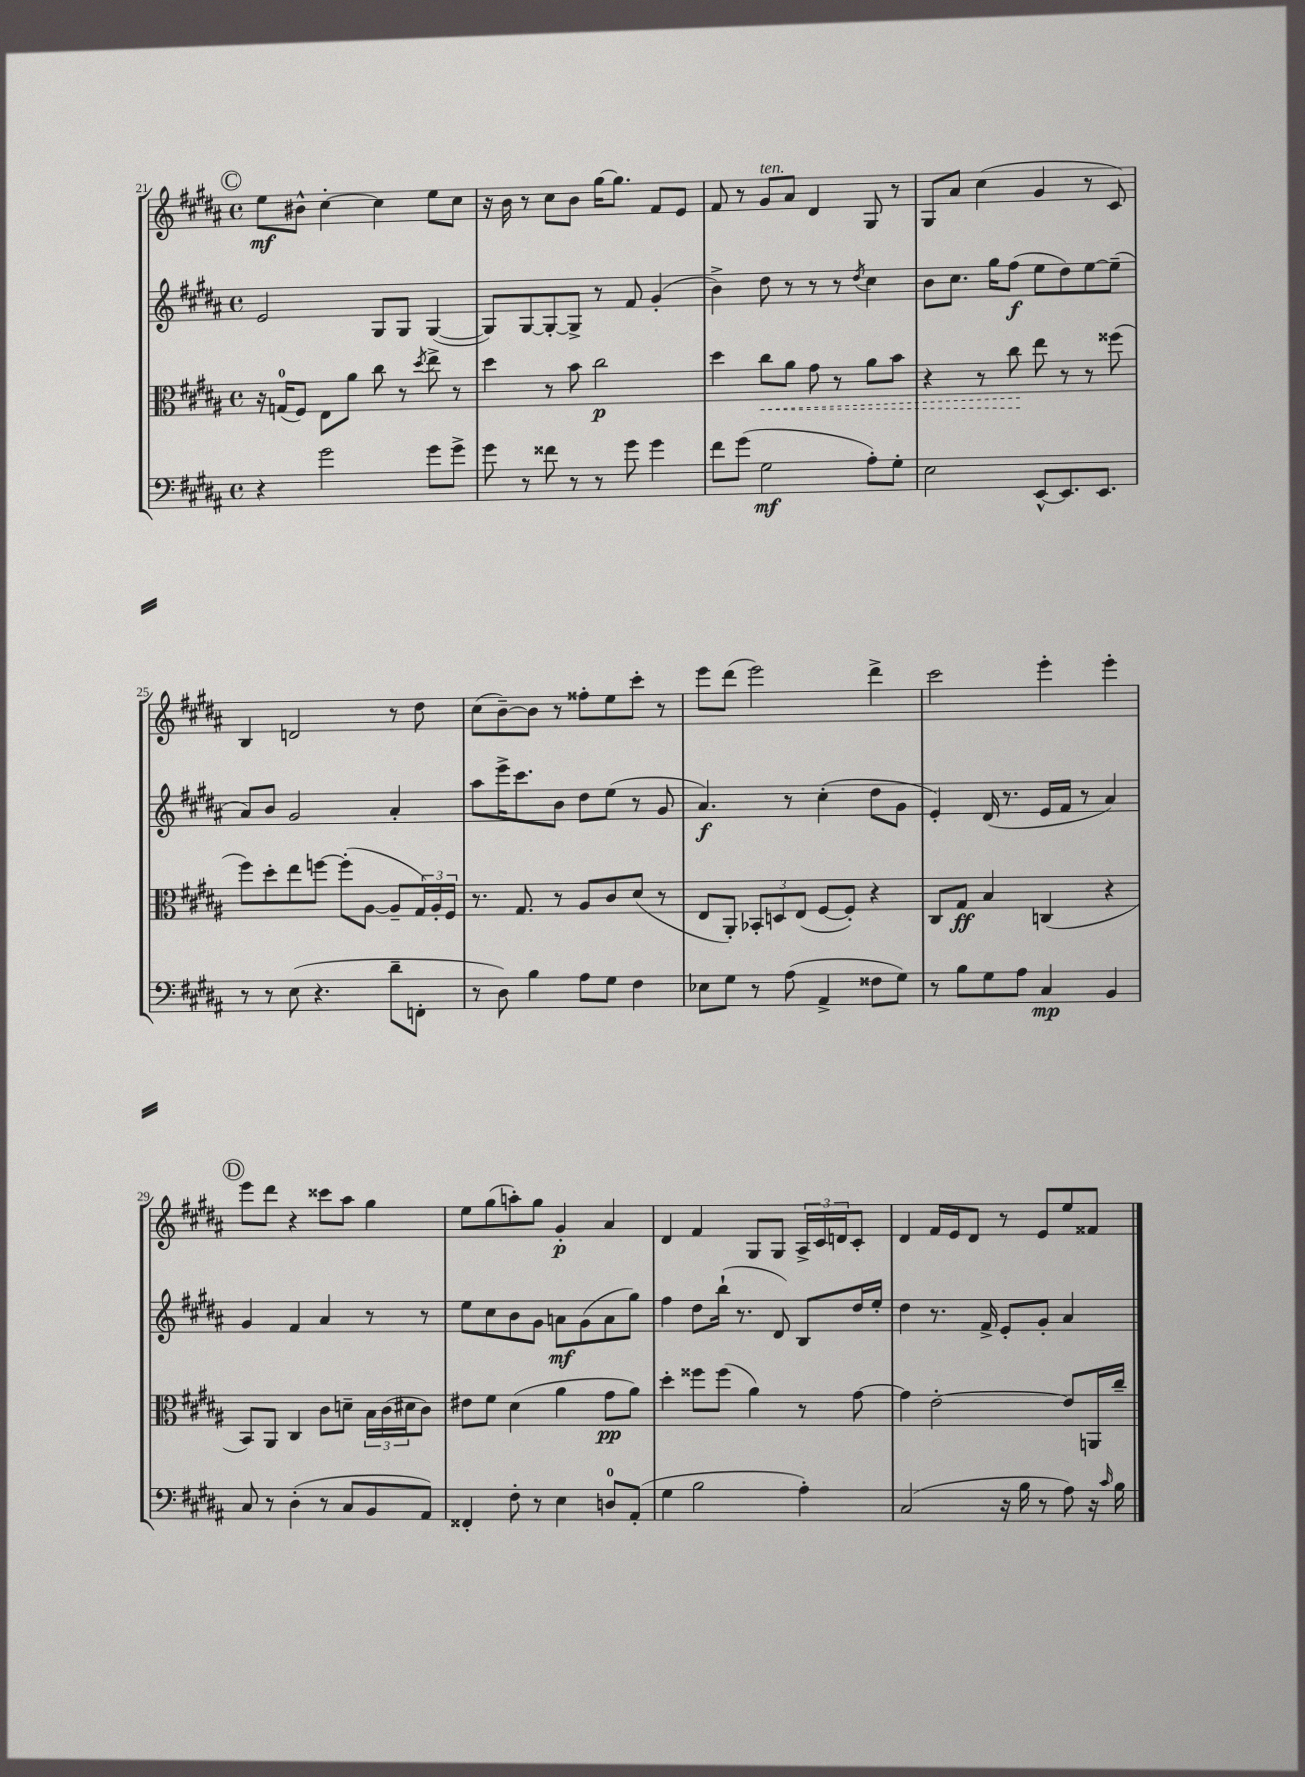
<<
\new StaffGroup <<
\new Staff = "s0" {
    \clef treble \key b \major \defaultTimeSignature \time 4/4
    \mark \markup { \circle "C" } e''8\mf bis'8-^ cis''4~-. cis''4 e''8 cis''8 |
    r16 b'16 r8 cis''8 b'8 gis''16~ gis''8. fis'8 e'8 |
    fis'8 r8 gis'8^\markup { \italic "ten." } ais'8 dis'4 gis8 r8 |
    gis8 ais'8 cis''4( gis'4 r8 cis'8) |
    b4 d'2 r8 dis''8 |
    cis''8( b'8~--) b'8 r8 fisis''8-. e''8 cis'''8-. r8 |
    e'''8 dis'''8( e'''2) dis'''4-> |
    cis'''2 e'''4-. e'''4-. |
    \mark \markup { \circle "D" } e'''8 dis'''8 r4 cisis'''8 ais''8 gis''4 |
    e''8 gis''8( a''8-.) gis''8 gis'4-.\p ais'4 |
    dis'4 fis'4 gis8 gis8 \tuplet 3/2 { ais16-> cis'16 d'16 } cis'8-. |
    dis'4 fis'16 e'16 dis'8 r8 e'8 e''8 fisis'8 \bar "|." |
}
\new Staff = "s1" {
    \clef treble \key b \major \defaultTimeSignature \time 4/4
    \mark \markup { \circle "C" } e'2 gis8 gis8 gis4~( |
    gis8) gis8~ gis8~-. gis8-> r8 fis'8 gis'4-.( |
    b'4->) dis''8 r8 r8 r8 \acciaccatura { dis''8 } cis''4 |
    b'8 cis''8. gis''16 fis''8\f( e''8 dis''8) e''8~ e''8--( |
    ais'8) b'8 gis'2 ais'4-. |
    ais''8 e'''16-> cis'''8. b'8 dis''8 e''8( r8 gis'8 |
    ais'4.\f) r8 cis''4-.( dis''8 gis'8 |
    e'4-.) dis'16( r8. e'16 fis'16 r8 ais'4) |
    \mark \markup { \circle "D" } gis'4 fis'4 ais'4 r8 r8 |
    e''8 cis''8 b'8 gis'8 a'8\mf gis'8( a'8 gis''8) |
    fis''4 dis''8 b''16-!( r8. dis'8) b8 dis''16 e''16-. |
    dis''4 r8. fis'16-> e'8-. gis'8-. ais'4 \bar "|." |
}
\new Staff = "s2" {
    \clef alto \key b \major \defaultTimeSignature \time 4/4
    \mark \markup { \circle "C" } r16 g16-0( fis8) e8 ais'8 cis''8 r8 \acciaccatura { dis''8 } e''8-> r8 |
    dis''4 r8 b'8 cis''2\p |
    dis''4 \once \override Hairpin.style = #'dashed-line cis''8\< ais'8 gis'8 r8 ais'8 b'8 |
    r4 r8 cis''8\! e''8 r8 r8 fisis''8( |
    fis''8) dis''8-. e''8 f''8~ f''8-.( ais8~ ais8-- \tuplet 3/2 { gis16) ais16-. fis16 } |
    r8. gis8. r8 ais8 cis'8 dis'8( r8 |
    e8 ais,8-.) \tuplet 3/2 { bes,8-. d8 e8( } fis8~ fis8-.) r4 |
    cis8 gis8\ff b4 c4( r4 |
    \mark \markup { \circle "D" } b,8) ais,8 cis4 cis'8 d'8-- \tuplet 3/2 { b16 cis'16( dis'16 } cis'8) |
    eis'8 fis'8 dis'4( ais'4 gis'8\pp ais'8) |
    dis''4-. fisis''8 fisis''8( ais'4) r8 gis'8~ |
    gis'4 e'2~-. e'8 a,16 cis''16-- \bar "|." |
}
\new Staff = "s3" {
    \clef bass \key b \major \defaultTimeSignature \time 4/4
    \mark \markup { \circle "C" } r4 gis'2 gis'8 gis'8-> |
    gis'8 r8 fisis'8 r8 r8 gis'8 gis'4 |
    fis'8 gis'8( gis2\mf ais8-.) gis8-. |
    e2 e,8~-^ e,8. e,8. |
    r8 r8 e8( r4. dis'8-- f,8-. |
    r8 dis8) b4 ais8 gis8 fis4 |
    ees8 gis8 r8 ais8( ais,4-> fisis8 gis8) |
    r8 b8 gis8 ais8 cis4\mp b,4 |
    \mark \markup { \circle "D" } cis8 r8 dis4-.( r8 cis8 b,8 ais,8) |
    fisis,4-. fis8-. r8 e4 d8-0 ais,8-.( |
    gis4 b2 ais4-.) |
    cis2( r16 b16 r8 ais8) r16 \grace { cis'16 } b16 \bar "|." |
}
>>
>>
\layout { \context { \Score currentBarNumber = #21 } }
